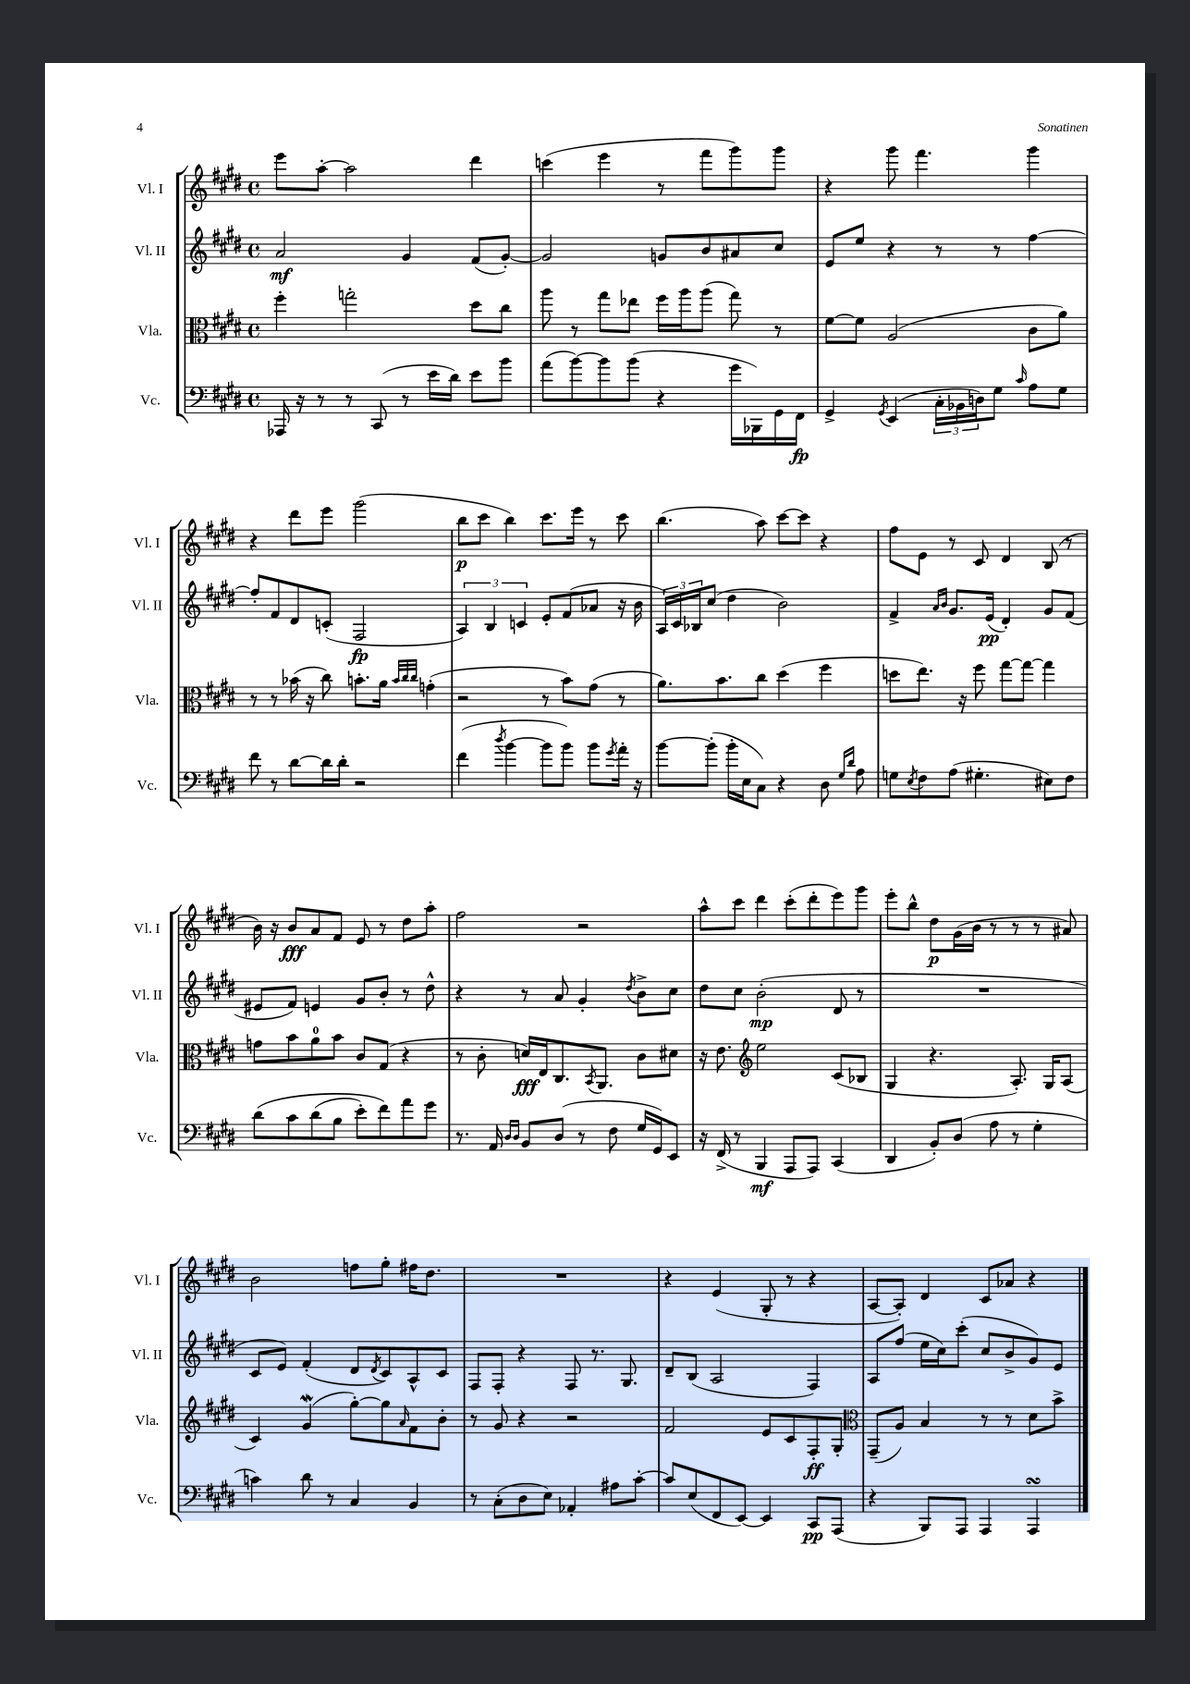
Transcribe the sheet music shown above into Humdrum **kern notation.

**kern	**kern	**kern	**kern
*staff4	*staff3	*staff2	*staff1
*clefF4	*clefC3	*clefG2	*clefG2
*k[f#c#g#d#]	*k[f#c#g#d#]	*k[f#c#g#d#]	*k[f#c#g#d#]
*M4/4	*M4/4	*M4/4	*M4/4
*met(c)	*met(c)	*met(c)	*met(c)
16AAA-	4ff#'	2a	8eee
16r	.	.	.
8r	.	.	[8aa'
8r	2gg'	.	2aa]
(8CC#	.	.	.
8r	.	4g#	.
16e	.	.	.
16d#)	.	.	.
8e	8dd#	(8f#	4ddd#
8b	8cc#	[8g#')	.
=	=	=	=
(8a	8aa	2g#]	(4ccc
[8b)	8r	.	.
8b]	8gg#	.	4eee
(8b	8ee-	.	.
4r	16ff#	8g	8r
.	16aa	.	.
.	(8aa	8b	8fff#
16g#	8gg#)	8a#	8ggg#)
16BBB-)	.	.	.
16GG#	8r	8cc#	8ggg#
16FF#	.	.	.
=	=	=	=
4GG#^	[8f#	8e	4r
.	8f#]	8ee	.
8qGG#	.	.	.
(4EE	(2A	4r	8ggg#
.	.	.	4.fff#
24C#'	.	8r	.
24BB-	.	.	.
24D)	.	.	.
8G#	.	8r	.
16qqc#	.	.	.
8A	8c#	[4ff#	4ggg#
8G#	8a)	.	.
=	=	=	=
8f#	8r	8ff#']	4r
8r	8r	8f#	.
[8d#	(16b-	8d#	8ddd#
.	16r	.	.
16d#]	8cc#)	(8c'	8eee
16d#'	.	.	.
2r	8.b'	2F#	(2ggg#
.	16a	.	.
.	32qqb	.	.
.	32qqcc#	.	.
.	32qqcc#	.	.
.	(4g'	.	.
=	=	=	=
(4f#	2r	6A)	8bb
.	.	.	8ccc#
.	.	6B	.
8qdd#	.	.	.
[4b	.	.	4bb)
.	.	6c	.
8b]	8r	8e'	8.ccc#
8b)	8b)	(8f#	.
.	.	.	16eee
8b	(8g#	8a-	8r
8qg#	.	.	.
16a'	8r	16r	8ccc#
16r	.	16b	.
=	=	=	=
[8b	8.a)	24A)	(4.bb
.	.	24c#	.
.	.	24B-	.
(8b']	.	(8cc#	.
.	8.b	.	.
16b'	.	4dd#	.
16E	.	.	.
8C#)	8cc#	.	8aa)
4r	(4dd#	2b)	[8ccc#
.	.	.	8ccc#]
8D#	4ff#	.	4r
16qqG#	.	.	.
16qqd#	.	.	.
8A	.	.	.
=	=	=	=
8G	8dd	4f#^	8ff#
8qE	.	.	.
8F#	8.ee)	.	8e
.	.	16qqa	.
.	.	16qqb	.
(8A	.	8.g#	8r
.	16r	.	.
4.G#'	8ff#	.	8c#
.	.	(16e	.
.	[8gg#	4d#')	4d#
.	8gg#_	.	.
8E#)	4gg#]	8g#	(8B
8F#	.	(8f#	8r
=	=	=	=
&(8d#	8g	8e#	16b)
.	.	.	16r
8c#	8b	8f#)	8b
(8d#	8a	4e	8a
8B	8b	.	8f#
8e')	8c#	8g#	8e
8f#&)	(8G#	8b'	8r
8a	4r	8r	8dd#
8g#	.	8dd#^^	8aa'
=	=	=	=
8.r	8r	4r	2ff#
.	8c#'	.	.
16AA	.	.	.
16qqD#	.	.	.
16qqD#	.	.	.
8BB	16d)	8r	.
.	16E	.	.
(8D#	8.C#	8a	.
8r	.	4g#'	2r
.	8qBB	.	.
.	8.AA	.	.
8F#	.	.	.
.	.	8qdd#	.
16G#	8c#	8b^	.
16GG#)	.	.	.
8EE	8d#	8cc#	.
=	=	=	=
16r	16r	8dd#	8aa^^
(16FF#^	8.e	.	.
8r	.	8cc#	8ccc#
*	*clefG2	*	*
4BBB	2ee	(2b'	4ddd#
8AAA	.	.	(8ccc#'
8AAA)	.	.	8ddd#'
(4CC#	(8c#	8d#	8eee)
.	8B-	8r	8ggg#
=	=	=	=
4DD#	4G#	1r	8eee'
.	.	.	8bb^^
8BB')	4.r	.	8dd#
(8D#	.	.	(16g#
.	.	.	16b
8A	.	.	8r
8r	8.A')	.	8r
4G#'	.	.	8r
.	16G#	.	.
.	(8A	.	8a#)
=	=	=	=
4c)	4c#)	8c#	2b
.	.	8e)	.
8d#	(4g#	(4f#'	.
8r	.	.	.
4C#	[8gg#')	8d#	8ff
.	.	8qd#	.
.	8gg#]	8c#)	8gg#'
.	16qqa	.	.
4BB	8f#	8A^^	16ff#
.	.	.	8.dd#
.	8b'	8c#	.
=	=	=	=
8r	8r	8F#	1r
(8C#'	8g#	8F#'	.
8D#	4r	4r	.
8E)	.	.	.
4AA-'	2r	8F#	.
.	.	8.r	.
8A#	.	.	.
.	.	8.G#	.
[8c#'	.	.	.
=	=	=	=
8c#]	2f#	8d#~	4r
(8E	.	(8B	.
8FF#	.	2A	(4e
[8EE)	.	.	.
4EE]	8e	.	8G#'
.	8c#	.	8r
8CC#	8F#'	4F#)	4r
(8AAA	8G#'	.	.
=	=	=	=
*	*clefC3	*	*
4r	(8GG#~	8A	[8A
.	8A)	(8ff#	8A'])
8BBB)	4B	16ee	4d#
.	.	16cc#)	.
8AAA	.	(8ccc#'	.
4AAA	8r	8cc#	8c#
.	8r	8b^	8a-
4AAA	8d#	8g#)	4r
.	8b^	8e	.
==	==	==	==
*-	*-	*-	*-
